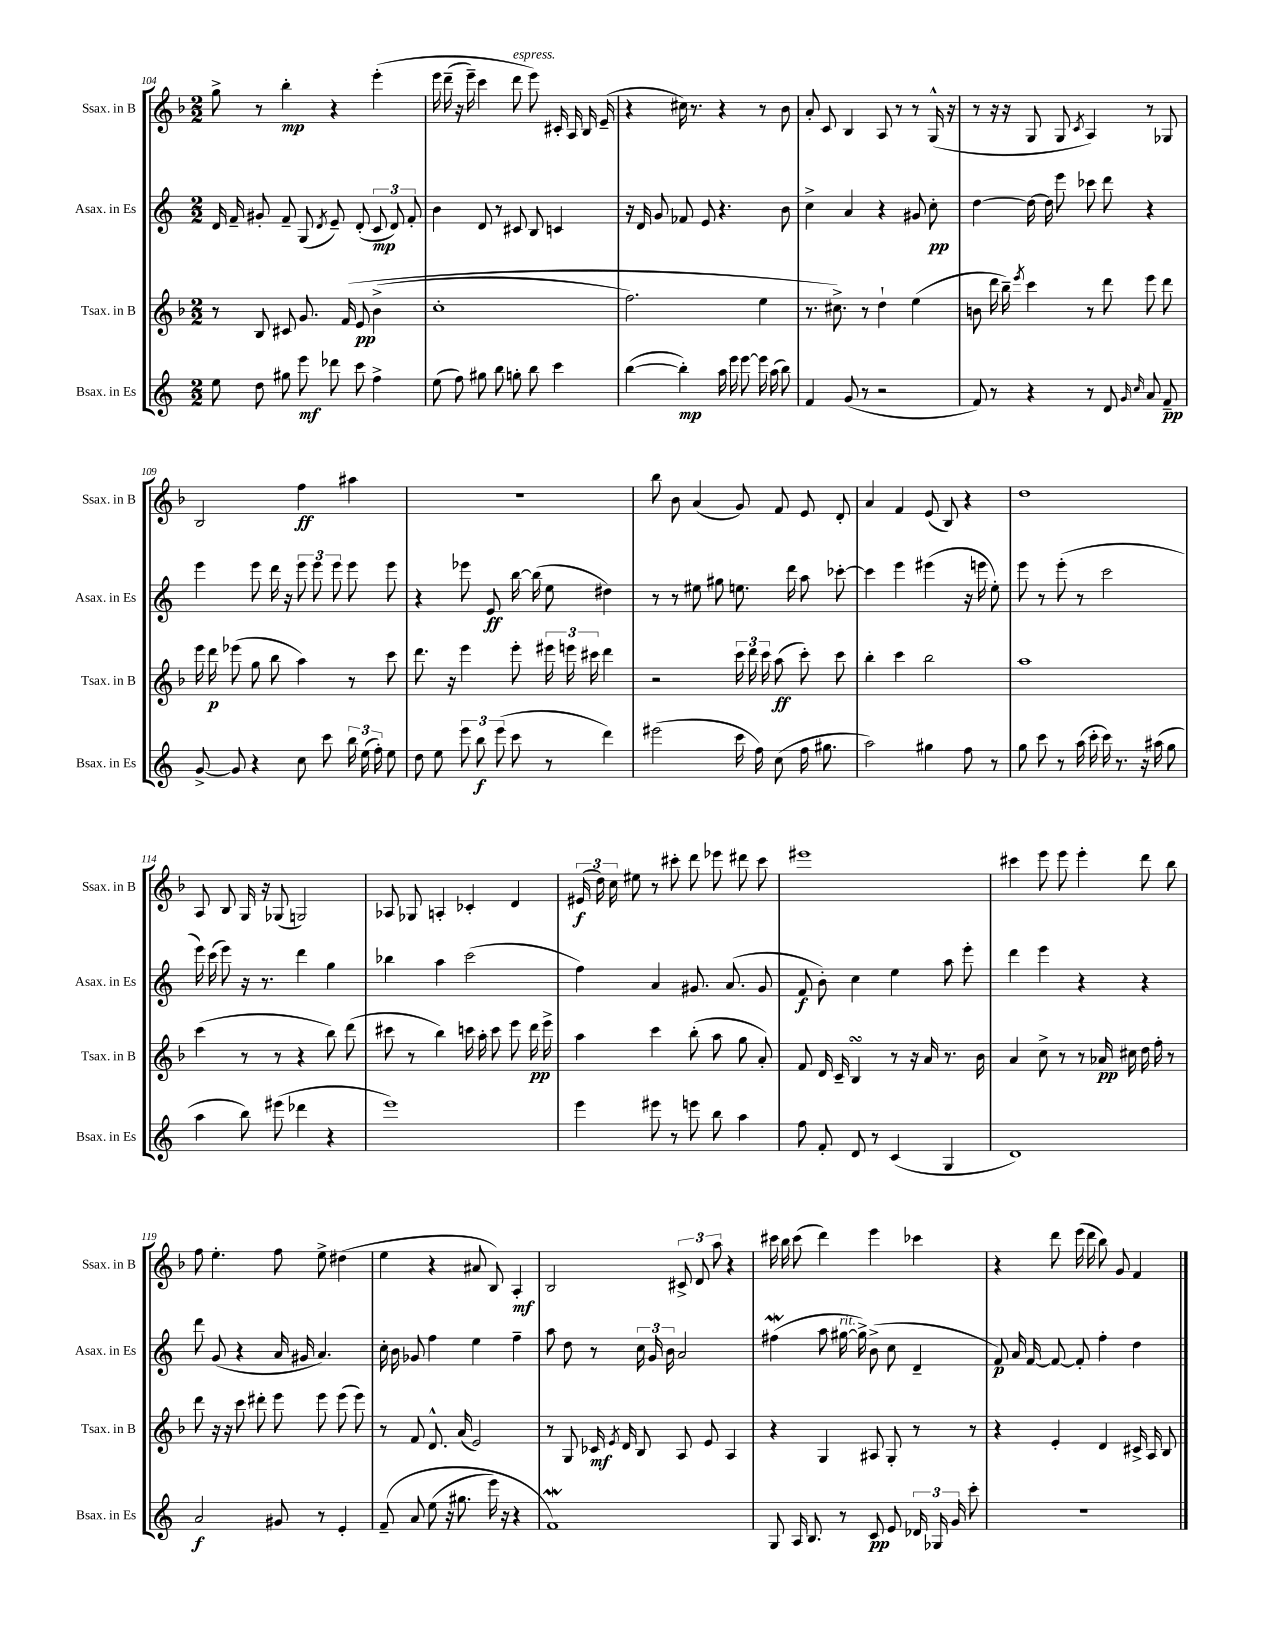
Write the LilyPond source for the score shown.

<<
\new StaffGroup <<
\new Staff = "s0" \with { instrumentName = "Ssax. in B" shortInstrumentName = "Ssax. in B" } {
    \clef treble \key f \major \numericTimeSignature \time 2/2
    \autoBeamOff g''8-> r8 bes''4-.\mp r4 e'''4-.\( |
    e'''16 d'''16--( r16 e'''16--) c'''4 d'''8^\markup { \italic "espress." } e'''8\) cis'16-. a16 bes16 e'16--( |
    r4 cis''16) r8. r4 r8 bes'8 |
    a'8-. c'8 bes4 a8 r8 r8 g16-^( r16 |
    r8 r16 r16 g8 g8 \acciaccatura { c'8 } a4) r8 ges8 |
    bes2 f''4\ff ais''4 |
    r1 |
    bes''8 bes'8 a'4( g'8) f'8 e'8 d'8-. |
    a'4 f'4 e'8( bes8) r4 |
    d''1 |
    a8 bes8 g16 r16 ges8( g2) |
    aes8 ges8 a4-. ces'4-. d'4 |
    \tuplet 3/2 { eis'16\f( d''16) c''16 } eis''8 r8 cis'''8-. d'''8 ees'''8 dis'''8 cis'''8 |
    eis'''1 |
    cis'''4 e'''8 e'''8 e'''4-. d'''8 bes''8 |
    f''8 e''4.-. f''8 e''8-> dis''4( |
    e''4 r4 ais'8 bes8) a4-.\mf |
    bes2 \tuplet 3/2 { cis'8-> d'8 a''8 } r4 |
    cis'''16 bes''16 cis'''8( d'''4) e'''4 ces'''4 |
    r4 d'''8 e'''16( d'''16 bes''8) g'8 f'4 \bar "|." |
}
\new Staff = "s1" \with { instrumentName = "Asax. in Es" shortInstrumentName = "Asax. in Es" } {
    \clef treble \key c \major \numericTimeSignature \time 2/2
    \autoBeamOff d'16 f'16-- gis'8-. f'8-- g8( \acciaccatura { d'8 } e'8--) d'8-.( \tuplet 3/2 { c'8\mp d'8) f'8-. } |
    b'4 d'8 r8 cis'8 b8 c'4 |
    r16 d'16 g'8 fes'8 e'8 r4. b'8 |
    c''4-> a'4 r4 gis'8 c''8-.\pp |
    d''4~ d''16~ d''16 e'''8 ces'''8 d'''8 r4 |
    e'''4 e'''8 d'''16 r16 \tuplet 3/2 { e'''8 e'''8 e'''8 } e'''8 e'''8 |
    r4 ees'''8 e'8\ff b''16~ b''16( e''8 dis''4) |
    r8 r8 eis''8 gis''8 e''8. d'''16 a''8 ces'''8~-. |
    ces'''4 e'''4 eis'''4( r16 e'''16 e''8-.) |
    e'''8 r8 e'''8-.( r8 c'''2 |
    e'''16) c'''16( e'''8) r16 r8. d'''4 g''4 |
    bes''4 a''4 c'''2( |
    f''4) a'4 gis'8. a'8.( gis'8 |
    f'8\f b'8-.) c''4 e''4 a''8 e'''8-. |
    d'''4 e'''4 r4 r4 |
    d'''8 g'8( r4 a'16 gis'16 a'4.) |
    c''16-. b'16 ges'8 f''4 e''4 f''4-- |
    a''8 d''8 r8 \tuplet 3/2 { c''16 g'16 b'16 } a'2 |
    fis''4\mordent( a''8 gis''16~^\markup { \italic "rit." } gis''16->) b'8->( c''8 d'4-- |
    f'8\p) a'16 f'16~ f'8~ f'8-. f''4-. d''4 \bar "|." |
}
\new Staff = "s2" \with { instrumentName = "Tsax. in B" shortInstrumentName = "Tsax. in B" } {
    \clef treble \key f \major \numericTimeSignature \time 2/2
    \autoBeamOff r8 bes8 cis'8 g'8. f'16\( e'8\pp bes'4->( |
    c''1-. |
    f''2.) e''4 |
    r8. cis''8.->\) r8 d''4-! e''4( |
    b'8 d'''16 bes''16--) \acciaccatura { e'''8 } c'''4 r8 d'''8 e'''8 d'''8 |
    e'''16 d'''16\p ees'''8( g''8 bes''8 a''4) r8 c'''8 |
    d'''8. r16 e'''4 e'''8-. \tuplet 3/2 { eis'''16 e'''16 cis'''16 } d'''4 |
    r2 \tuplet 3/2 { c'''16 d'''16 c'''16 } a''8\ff( c'''8-.) c'''8 |
    bes''4-. c'''4 bes''2 |
    a''1 |
    c'''4( r8 r8 r4 bes''8) d'''8( |
    cis'''8 r8 bes''4) c'''16 a''16-. c'''8 e'''8 d'''16\pp e'''16-> |
    a''4 c'''4 bes''8-.( a''8 g''8 a'8-.) |
    f'8 d'16 c'16-- bes4\turn r8 r16 a'16 r8. bes'16 |
    a'4 c''8-> r8 r8 aes'16\pp cis''16 d''16 f''16-. r8 |
    d'''8 r16 r16 c'''8 dis'''8-. e'''8 e'''8 e'''8( e'''8) |
    r8 f'8 d'8.-^ a'16( e'2) |
    r8 g8 ces'16\mf \acciaccatura { e'8 } d'16 bes8 a8 e'8 a4 |
    r4 g4 ais8 g8-. r8 r8 |
    r4 e'4-. d'4 cis'16-> a16 bes8 \bar "|." |
}
\new Staff = "s3" \with { instrumentName = "Bsax. in Es" shortInstrumentName = "Bsax. in Es" } {
    \clef treble \key c \major \numericTimeSignature \time 2/2
    \autoBeamOff e''8 d''8 gis''8 e'''8\mf des'''8 c'''8 f''4-> |
    e''8( f''8) gis''8 b''8 g''8-. b''8 c'''4 |
    b''4~( b''4-.\mp) a''16 e'''16 e'''8~ e'''16 a''16( b''8) |
    f'4 g'8( r8 r2 |
    f'8) r8 r4 r8 d'8 \grace { g'16 c''16 } a'8 f'8--\pp |
    g'8~-> g'8 r4 c''8 c'''8 \tuplet 3/2 { b''16 e''16( f''16-.) } e''8 |
    d''8 e''8 \tuplet 3/2 { e'''8 b''8\f e'''8( } c'''8 r8 d'''4) |
    eis'''2( c'''16 f''16) c''8( f''16 gis''8. |
    a''2) gis''4 f''8 r8 |
    g''8 c'''8 r8 a''16( c'''16-. c'''16) r8. r16 ais''16( g''8 |
    a''4 b''8) eis'''8( des'''4 r4 |
    e'''1) |
    e'''4 eis'''8 r8 e'''8 b''8 a''4 |
    f''8 f'8-. d'8 r8 c'4( g4 |
    d'1) |
    a'2\f gis'8 r8 e'4-. |
    f'8--\( a'8 e''8( r16 gis''8. e'''16) r16 r4 |
    f'1\mordent\) |
    g8 a16 b8. r8 c'8\pp e'8 \tuplet 3/2 { des'16 ges16 g'16 } c'''8-. |
    r1 \bar "|." |
}
>>
>>
\layout { \context { \Score currentBarNumber = #104 } }
